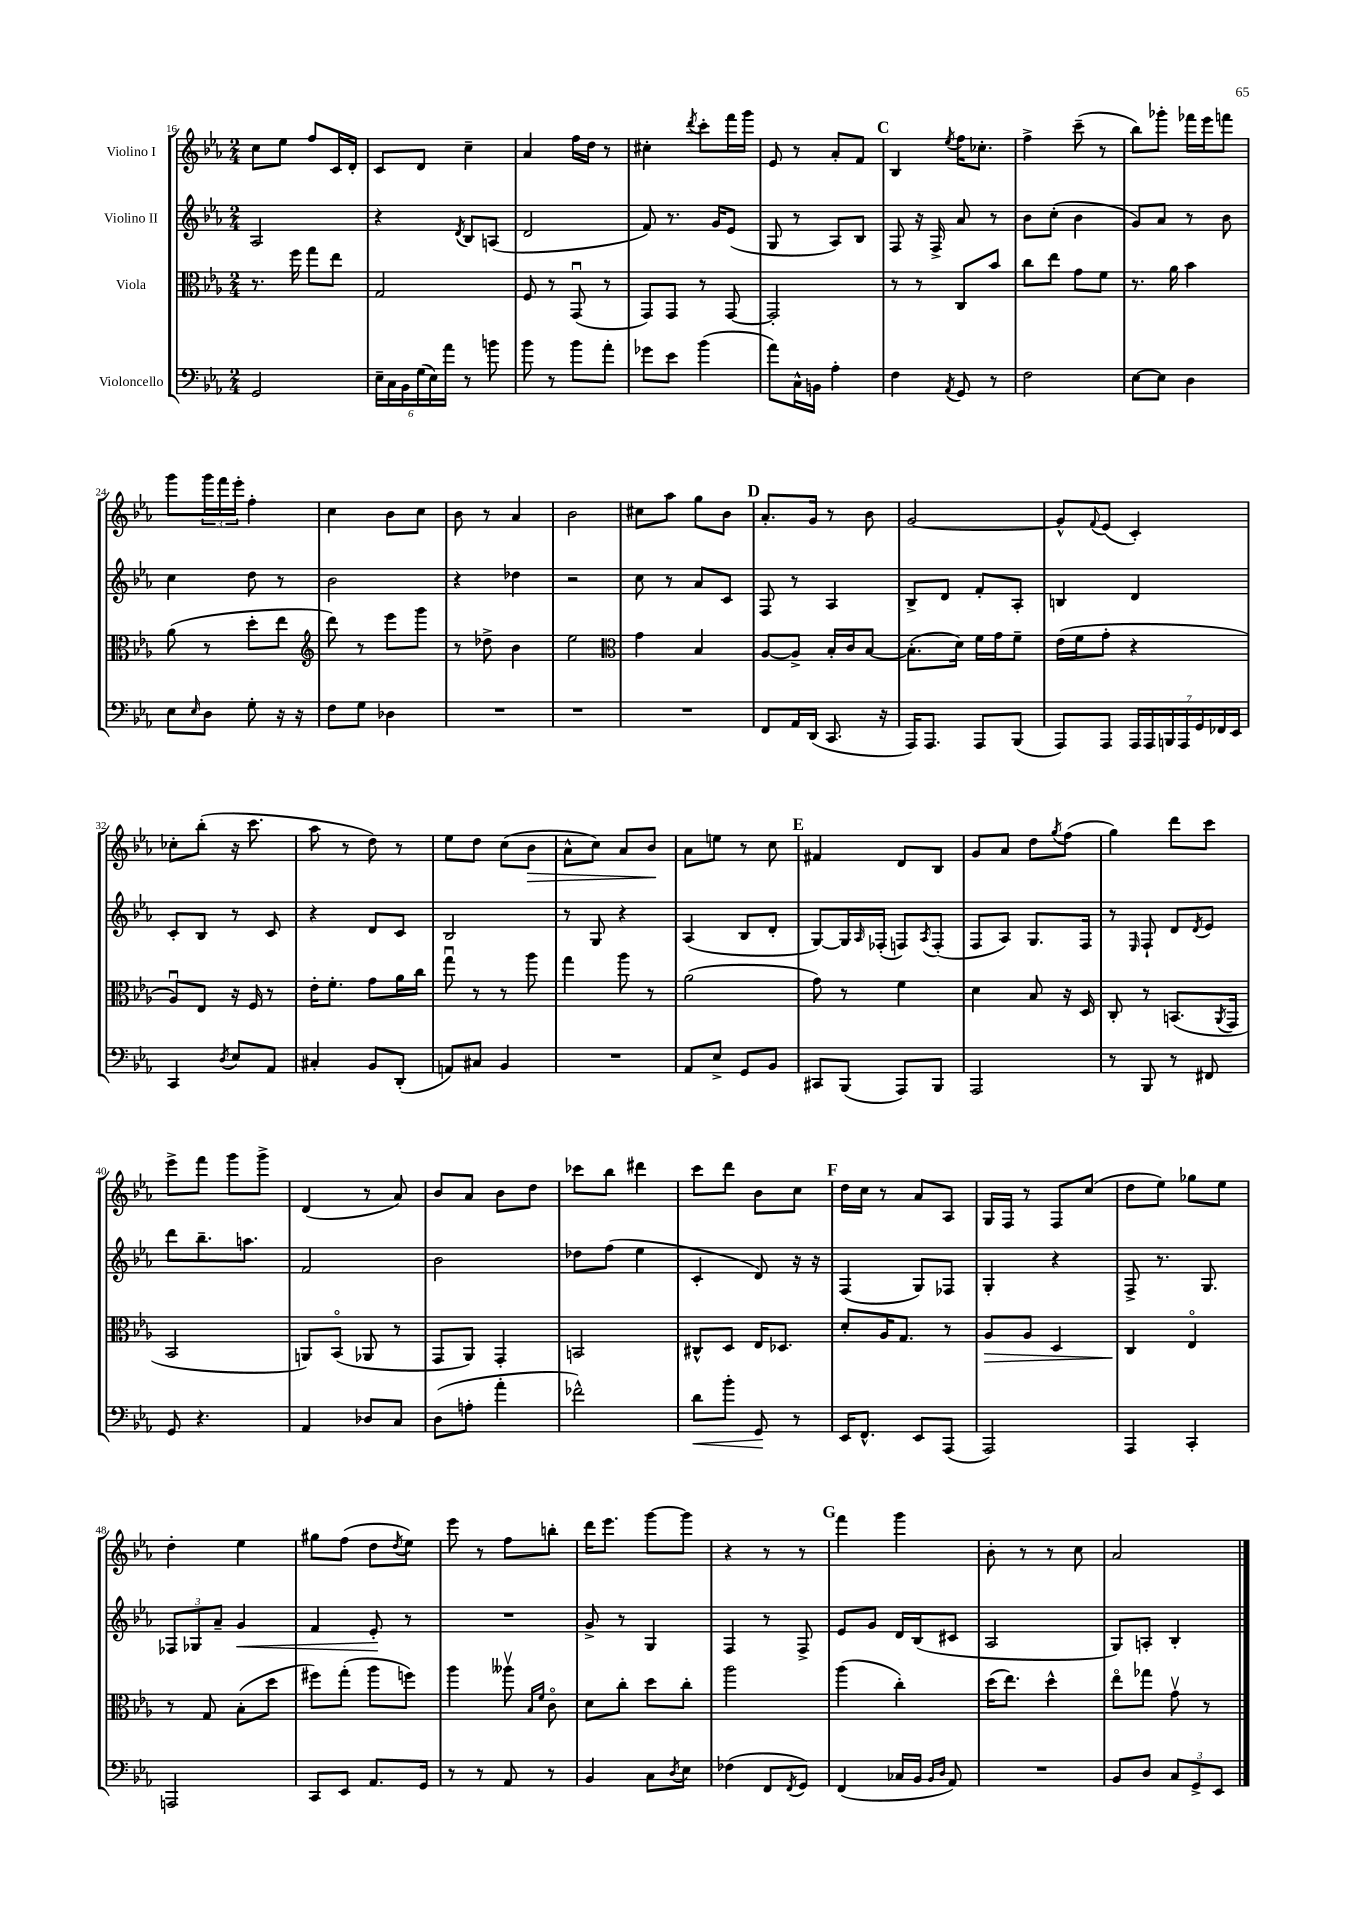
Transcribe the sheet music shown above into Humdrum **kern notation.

**kern	**dynam	**kern	**dynam	**kern	**dynam	**kern	**dynam
*part4	*part4	*part3	*part3	*part2	*part2	*part1	*part1
*staff4	*staff4	*staff3	*staff3	*staff2	*staff2	*staff1	*staff1
*I"Violoncello	*	*I"Viola	*	*I"Violino II	*	*I"Violino I	*
*clefF4	*	*clefC3	*	*clefG2	*	*clefG2	*
*k[b-e-a-]	*	*k[b-e-a-]	*	*k[b-e-a-]	*	*k[b-e-a-]	*
*M2/4	*	*M2/4	*	*M2/4	*	*M2/4	*
=16	=16	=16	=16	=16	=16	=16	=16
2GG/	.	8.r	.	2A-/	.	8cc\L	.
.	.	.	.	.	.	8ee-\J	.
.	.	16ff\	.	.	.	.	.
.	.	8gg\L	.	.	.	8ff/L	.
.	.	8ee-\J	.	.	.	16c/L	.
.	.	.	.	.	.	16d'/JJ	.
=17	=17	=17	=17	=17	=17	=17	=17
24E-~\LL	.	2G/	.	4r	.	8c/L	.
24C\	.	.	.	.	.	.	.
24BB-\	.	.	.	.	.	.	.
(24G\	.	.	.	.	.	8d/J	.
24E-\)	.	.	.	.	.	.	.
24a-\JJ	.	.	.	.	.	.	.
.	.	.	.	8qd/	.	.	.
8r	.	.	.	8B-/L	.	4cc~\	.
8bn\	.	.	.	(8An/J	.	.	.
=18	=18	=18	=18	=18	=18	=18	=18
8b-\	.	8F/	.	2d/	.	4a-/	.
8r	.	8r	.	.	.	.	.
8b-\L	.	(8GGu/	.	.	.	16ff\LL	.
.	.	.	.	.	.	16dd\JJ	.
8a-'\J	.	8r	.	.	.	8r	.
=19	=19	=19	=19	=19	=19	=19	=19
8g-X\L	.	8GG/L)	.	8f/)	.	4cc#X'\	.
8e-\J	.	8GG/J	.	8.r	.	.	.
.	.	.	.	.	.	8qddd/	.
(4b-\	.	8r	.	.	.	8ccc'\L	.
.	.	.	.	16g/KL	.	.	.
.	.	[8GG/	.	(8e-/J	.	16fff\L	.
.	.	.	.	.	.	16ggg\JJ	.
=20	=20	=20	=20	=20	=20	=20	=20
8a-\L)	.	2GG'/]	.	8G/	.	8e-/	.
16C^^\L	.	.	.	8r	.	8r	.
16BBn\JJ	.	.	.	.	.	.	.
4A-'\	.	.	.	8A-/L)	.	8a-'/L	.
.	.	.	.	8B-/J	.	8f/J	.
!!LO:REH:place=s1:t=C
=21	=21	=21	=21	=21	=21	=21	=21
4F\	.	8r	.	8F/	.	4B-/	.
.	.	8r	.	16r	.	.	.
.	.	.	.	16F^/	.	.	.
8qAA-/	.	.	.	.	.	8qee-/	.
8GG/	.	8C/L	.	8a-/	.	16ff\KL	.
.	.	.	.	.	.	8.cc-X'\J	.
8r	.	8b-/J	.	8r	.	.	.
=22	=22	=22	=22	=22	=22	=22	=22
2F\	.	8cc\L	.	8b-\L	.	4ff^\	.
.	.	8ee-\J	.	(8cc'\J	.	.	.
.	.	8g\L	.	4b-\	.	(8ccc~\	.
.	.	8f\J	.	.	.	8r	.
=23	=23	=23	=23	=23	=23	=23	=23
[8E-\L	.	8.r	.	8g/L)	.	8bb-\L)	.
8E-\J]	.	.	.	8a-/J	.	8ggg-X'\J	.
.	.	16a-\	.	.	.	.	.
4D\	.	4b-\	.	8r	.	16fff-X\LL	.
.	.	.	.	.	.	16eee-\J	.
.	.	.	.	8b-\	.	8fffn\J	.
!!LO:LB:g=z
=24	=24	=24	=24	=24	=24	=24	=24
8E-\L	.	(8a-\	.	4cc\	.	8ggg\L	.
16qqE-/	.	.	.	.	.	.	.
8D\J	.	8r	.	.	.	24ggg\L	.
.	.	.	.	.	.	24fff\	.
.	.	.	.	.	.	24eee-'\JJ	.
8G'\	.	8dd'\L	.	8dd\	.	4ff'\	.
16r	.	8ee-\J	.	8r	.	.	.
16r	.	.	.	.	.	.	.
=25	=25	=25	=25	=25	=25	=25	=25
*	*	*clefG2	*	*	*	*	*
8F\L	.	8ddd\)	.	2b-\	.	4cc\	.
8G\J	.	8r	.	.	.	.	.
4D-X\	.	8eee-\L	.	.	.	8b-\L	.
.	.	8ggg\J	.	.	.	8cc\J	.
=26	=26	=26	=26	=26	=26	=26	=26
2r	.	8r	.	4r	.	8b-\	.
.	.	8dd-X^\	.	.	.	8r	.
.	.	4b-\	.	4dd-X\	.	4a-/	.
=27	=27	=27	=27	=27	=27	=27	=27
2r	.	2ee-\	.	2r	.	2b-\	.
=28	=28	=28	=28	=28	=28	=28	=28
*	*	*clefC3	*	*	*	*	*
2r	.	4g\	.	8cc\	.	8cc#X\L	.
.	.	.	.	8r	.	8aa-\J	.
.	.	4B-/	.	8a-/L	.	8gg\L	.
.	.	.	.	8c/J	.	8b-\J	.
!!LO:REH:place=s1:t=D
=29	=29	=29	=29	=29	=29	=29	=29
8FF/L	.	[8A-/L	.	8F/	.	8.a-'/L	.
16AA-/L	.	8A-^/J]	.	8r	.	.	.
(16DD/JJ	.	.	.	.	.	16g/Jk	.
8.CC/	.	16B-'/LL	.	4A-/	.	8r	.
.	.	16c/J	.	.	.	.	.
.	.	[8B-/J	.	.	.	8b-\	.
16r	.	.	.	.	.	.	.
=30	=30	=30	=30	=30	=30	=30	=30
16AAA-/KL)	.	(8.B-'\L]	.	8B-^/L	.	[2g/	.
8.AAA-/J	.	.	.	.	.	.	.
.	.	.	.	8d/J	.	.	.
.	.	16d\Jk)	.	.	.	.	.
8AAA-/L	.	16f\LL	.	8f'/L	.	.	.
.	.	16g\J	.	.	.	.	.
(8BBB-/J	.	8f~\J	.	8A-'/J	.	.	.
=31	=31	=31	=31	=31	=31	=31	=31
8AAA-/L)	.	(16e-\LL	.	4Bn/	.	8g^^/L]	.
.	.	16f\J	.	.	.	.	.
.	.	.	.	.	.	8qqf/	.
8AAA-/J	.	8g'\J	.	.	.	(8e-/J	.
28AAA-/LL	.	4r	.	4d/	.	4c'/)	.
28AAA-/	.	.	.	.	.	.	.
28BBBn/	.	.	.	.	.	.	.
28AAA-/	.	.	.	.	.	.	.
28GG/	.	.	.	.	.	.	.
28FF-X/	.	.	.	.	.	.	.
28EE-/JJ	.	.	.	.	.	.	.
!!LO:LB:g=z
=32	=32	=32	=32	=32	=32	=32	=32
4CC/	.	8A-u/L)	.	8c'/L	.	8cc-X'\L	.
.	.	8E-/J	.	8B-/J	.	(8bb-'\J	.
8qD/	.	.	.	.	.	.	.
8E-/L	.	16r	.	8r	.	16r	.
.	.	16F/	.	.	.	8.ccc\	.
8AA-/J	.	8r	.	8c/	.	.	.
=33	=33	=33	=33	=33	=33	=33	=33
4C#X'/	.	16e-'\KL	.	4r	.	8aa-\	.
.	.	8.f'\J	.	.	.	.	.
.	.	.	.	.	.	8r	.
8BB-/L	.	8g\L	.	8d/L	.	8dd\)	.
(8DD'/J	.	16a-\L	.	8c/J	.	8r	.
.	.	16cc\JJ	.	.	.	.	.
=34	=34	=34	=34	=34	=34	=34	=34
8AAn/L)	.	8ggu\	.	2B-/	.	8ee-\L	.
8C#X/J	.	8r	.	.	.	8dd\J	.
4BB-/	.	8r	.	.	.	(8cc\L	.
!	!	!	!	!	!	!	!LO:HP:b
.	.	8aa-\	.	.	.	8b-\J	>
=35	=35	=35	=35	=35	=35	=35	=35
2r	.	4gg\	.	8r	.	8a-^^\L	.
.	.	.	.	8G/	.	8cc\J)	.
.	.	8aa-\	.	4r	.	8a-/L	.
.	.	8r	.	.	.	8b-/J	.
.	.	.	.	.	.	.	]
=36	=36	=36	=36	=36	=36	=36	=36
8AA-/L	.	(2a-\	.	(4A-/	.	8a-\L	.
8E-^/J	.	.	.	.	.	8een\J	.
8GG/L	.	.	.	8B-/L	.	8r	.
8BB-/J	.	.	.	8d'/J	.	8cc\	.
!!LO:REH:place=s1:t=E
=37	=37	=37	=37	=37	=37	=37	=37
8CC#X/L	.	8g\)	.	[8G/L)	.	4f#X/	.
(8BBB-/J	.	8r	.	16G/L]	.	.	.
.	.	.	.	16qqA-/	.	.	.
.	.	.	.	(16F-X'/JJ	.	.	.
8AAA-/L)	.	4f\	.	8Fn/L)	.	8d/L	.
.	.	.	.	8qA-/	.	.	.
8BBB-/J	.	.	.	(8F'/J	.	8B-/J	.
=38	=38	=38	=38	=38	=38	=38	=38
2AAA-/	.	4d\	.	8F/L	.	8g/L	.
.	.	.	.	8A-/J)	.	8a-/J	.
.	.	8B-/	.	8.G/L	.	8dd\L	.
.	.	.	.	.	.	8qgg/	.
.	.	16r	.	.	.	(8ff\J	.
.	.	16D/	.	16F/Jk	.	.	.
=39	=39	=39	=39	=39	=39	=39	=39
8r	.	8C'/	.	8r	.	4gg\)	.
.	.	.	.	16qqE-/	.	.	.
8BBB-/	.	8r	.	8F`/	.	.	.
8r	.	(8.BBn/L	.	8d/L	.	8ddd\L	.
.	.	.	.	8qd/	.	.	.
8FF#X/	.	.	.	8e-/J	.	8ccc\J	.
.	.	8qAA-/	.	.	.	.	.
.	.	16GG/Jk	.	.	.	.	.
!!LO:LB:g=z
=40	=40	=40	=40	=40	=40	=40	=40
8GG/	.	2BB-/	.	8ddd\L	.	8eee-^\L	.
4.r	.	.	.	8.bb-~\	.	8fff\J	.
.	.	.	.	.	.	8ggg\L	.
.	.	.	.	8.aan\J	.	.	.
.	.	.	.	.	.	8ggg^\J	.
=41	=41	=41	=41	=41	=41	=41	=41
4AA-/	.	8AAn/L)	.	2f/	.	(4d/	.
.	.	(8BB-/J	.	.	.	.	.
8D-X/L	.	8AA-X/	.	.	.	8r	.
8C/J	.	8r	.	.	.	8a-/)	.
=42	=42	=42	=42	=42	=42	=42	=42
(8D\L	.	8GG/L	.	2b-\	.	8b-/L	.
8An'\J	.	8AA-/J)	.	.	.	8a-/J	.
4a-'\	.	4GG'/	.	.	.	8b-\L	.
.	.	.	.	.	.	8dd\J	.
=43	=43	=43	=43	=43	=43	=43	=43
2f-X^^\)	.	2BBn/	.	8dd-X\L	.	8ccc-X\L	.
.	.	.	.	(8ff\J	.	8bb-\J	.
.	.	.	.	4ee-\	.	4ddd#X\	.
=44	=44	=44	=44	=44	=44	=44	=44
!	!LO:HP:b	!	!	!	!	!	!
8d\L	<	8C#X^^/L	.	4c'/	.	8ccc\L	.
8b-'\J	.	8D/J	.	.	.	8ddd\J	.
8GG/	.	16E-/KL	.	8d/)	.	8b-\L	.
.	.	8.D-X/J	.	.	.	.	.
8r	[	.	.	16r	.	8cc\J	.
.	.	.	.	16r	.	.	.
!!LO:REH:place=s1:t=F
=45	=45	=45	=45	=45	=45	=45	=45
16EE-/KL	.	8d'/L	.	(4F/	.	16dd\LL	.
8.FF^^/J	.	.	.	.	.	16cc\JJ	.
.	.	16A-/K	.	.	.	8r	.
.	.	8.G/J	.	.	.	.	.
8EE-/L	.	.	.	8G/L)	.	8a-/L	.
(8AAA-/J	.	8r	.	8F-X/J	.	8A-/J	.
=46	=46	=46	=46	=46	=46	=46	=46
!	!	!	!LO:HP:b	!	!	!	!
2AAA-/)	.	8A-/L	>	4G'/	.	16G/LL	.
.	.	.	.	.	.	16F/JJ	.
.	.	8A-/J	.	.	.	8r	.
.	.	4D/	.	4r	.	8F/L	.
.	.	.	.	.	.	(8cc/J	.
=47	=47	=47	=47	=47	=47	=47	=47
4AAA-/	.	4C/	.	8F^/	.	8dd\L	.
.	.	.	.	8.r	.	8ee-\J)	.
4CC'/	.	4E-/	]	.	.	8gg-X\L	.
.	.	.	.	8.G/	.	.	.
.	.	.	.	.	.	8ee-\J	.
!!LO:LB:g=z
=48	=48	=48	=48	=48	=48	=48	=48
2AAAn/	.	8r	.	12F-X/L	.	4dd'\	.
.	.	.	.	12G-X/	.	.	.
.	.	8G/	.	.	.	.	.
.	.	.	.	12a-~/J	.	.	.
!	!	!	!	!	!LO:HP:b	!	!
.	.	(8B-'\L	.	4g/	<	4ee-\	.
.	.	8dd\J	.	.	.	.	.
=49	=49	=49	=49	=49	=49	=49	=49
8CC/L	.	8ff#X\L)	.	4f/	.	8gg#X\L	.
8EE-/J	.	(8gg'\J	.	.	.	(8ff\J	.
8.AA-/L	.	8aa-\L	.	8e-'/	.	8dd\L	.
.	.	.	.	.	.	8qdd/	.
.	.	8ffn\J)	.	8r	[	8ee-\J)	.
16GG/Jk	.	.	.	.	.	.	.
=50	=50	=50	=50	=50	=50	=50	=50
8r	.	4aa-\	.	2r	.	8eee-\	.
8r	.	.	.	.	.	8r	.
8AA-/	.	8aa--Xv\	.	.	.	8ff\L	.
.	.	16qqB-/LL	.	.	.	.	.
.	.	16qqf/JJ	.	.	.	.	.
8r	.	8c\	.	.	.	8bbn'\J	.
=51	=51	=51	=51	=51	=51	=51	=51
4BB-/	.	8d\L	.	8g^/	.	16ddd\KL	.
.	.	.	.	.	.	8.eee-\J	.
.	.	8cc'\J	.	8r	.	.	.
8C\L	.	8dd\L	.	4G/	.	[8ggg\L	.
8qD/	.	.	.	.	.	.	.
8E-\J	.	8cc'\J	.	.	.	8ggg\J]	.
=52	=52	=52	=52	=52	=52	=52	=52
(4F-X\	.	2aa-\	.	4F/	.	4r	.
8FF/L	.	.	.	8r	.	8r	.
8qFF/	.	.	.	.	.	.	.
8GG/J)	.	.	.	8F^/	.	8r	.
!!LO:REH:place=s1:t=G
=53	=53	=53	=53	=53	=53	=53	=53
(4FF/	.	(4aa-\	.	8e-/L	.	4fff\	.
.	.	.	.	8g/J	.	.	.
16C-X/LL	.	4cc'\)	.	16d/LL	.	4ggg\	.
16BB-/JJ	.	.	.	(16B-/J	.	.	.
16qqBB-/LL	.	.	.	.	.	.	.
16qqD/JJ	.	.	.	.	.	.	.
8AA-/)	.	.	.	8c#X/J	.	.	.
=54	=54	=54	=54	=54	=54	=54	=54
2r	.	(16dd\KL	.	2A-/	.	8b-'\	.
.	.	8.ee-\J)	.	.	.	.	.
.	.	.	.	.	.	8r	.
.	.	4dd^^\	.	.	.	8r	.
.	.	.	.	.	.	8cc\	.
=55	=55	=55	=55	=55	=55	=55	=55
8BB-/L	.	8ee-\L	.	8G/L)	.	2a-/	.
8D/J	.	8gg-X\J	.	8An'/J	.	.	.
12C/L	.	8gv\	.	4B-'/	.	.	.
12GG^/	.	.	.	.	.	.	.
.	.	8r	.	.	.	.	.
12EE-/J	.	.	.	.	.	.	.
==	==	==	==	==	==	==	==
*-	*-	*-	*-	*-	*-	*-	*-
